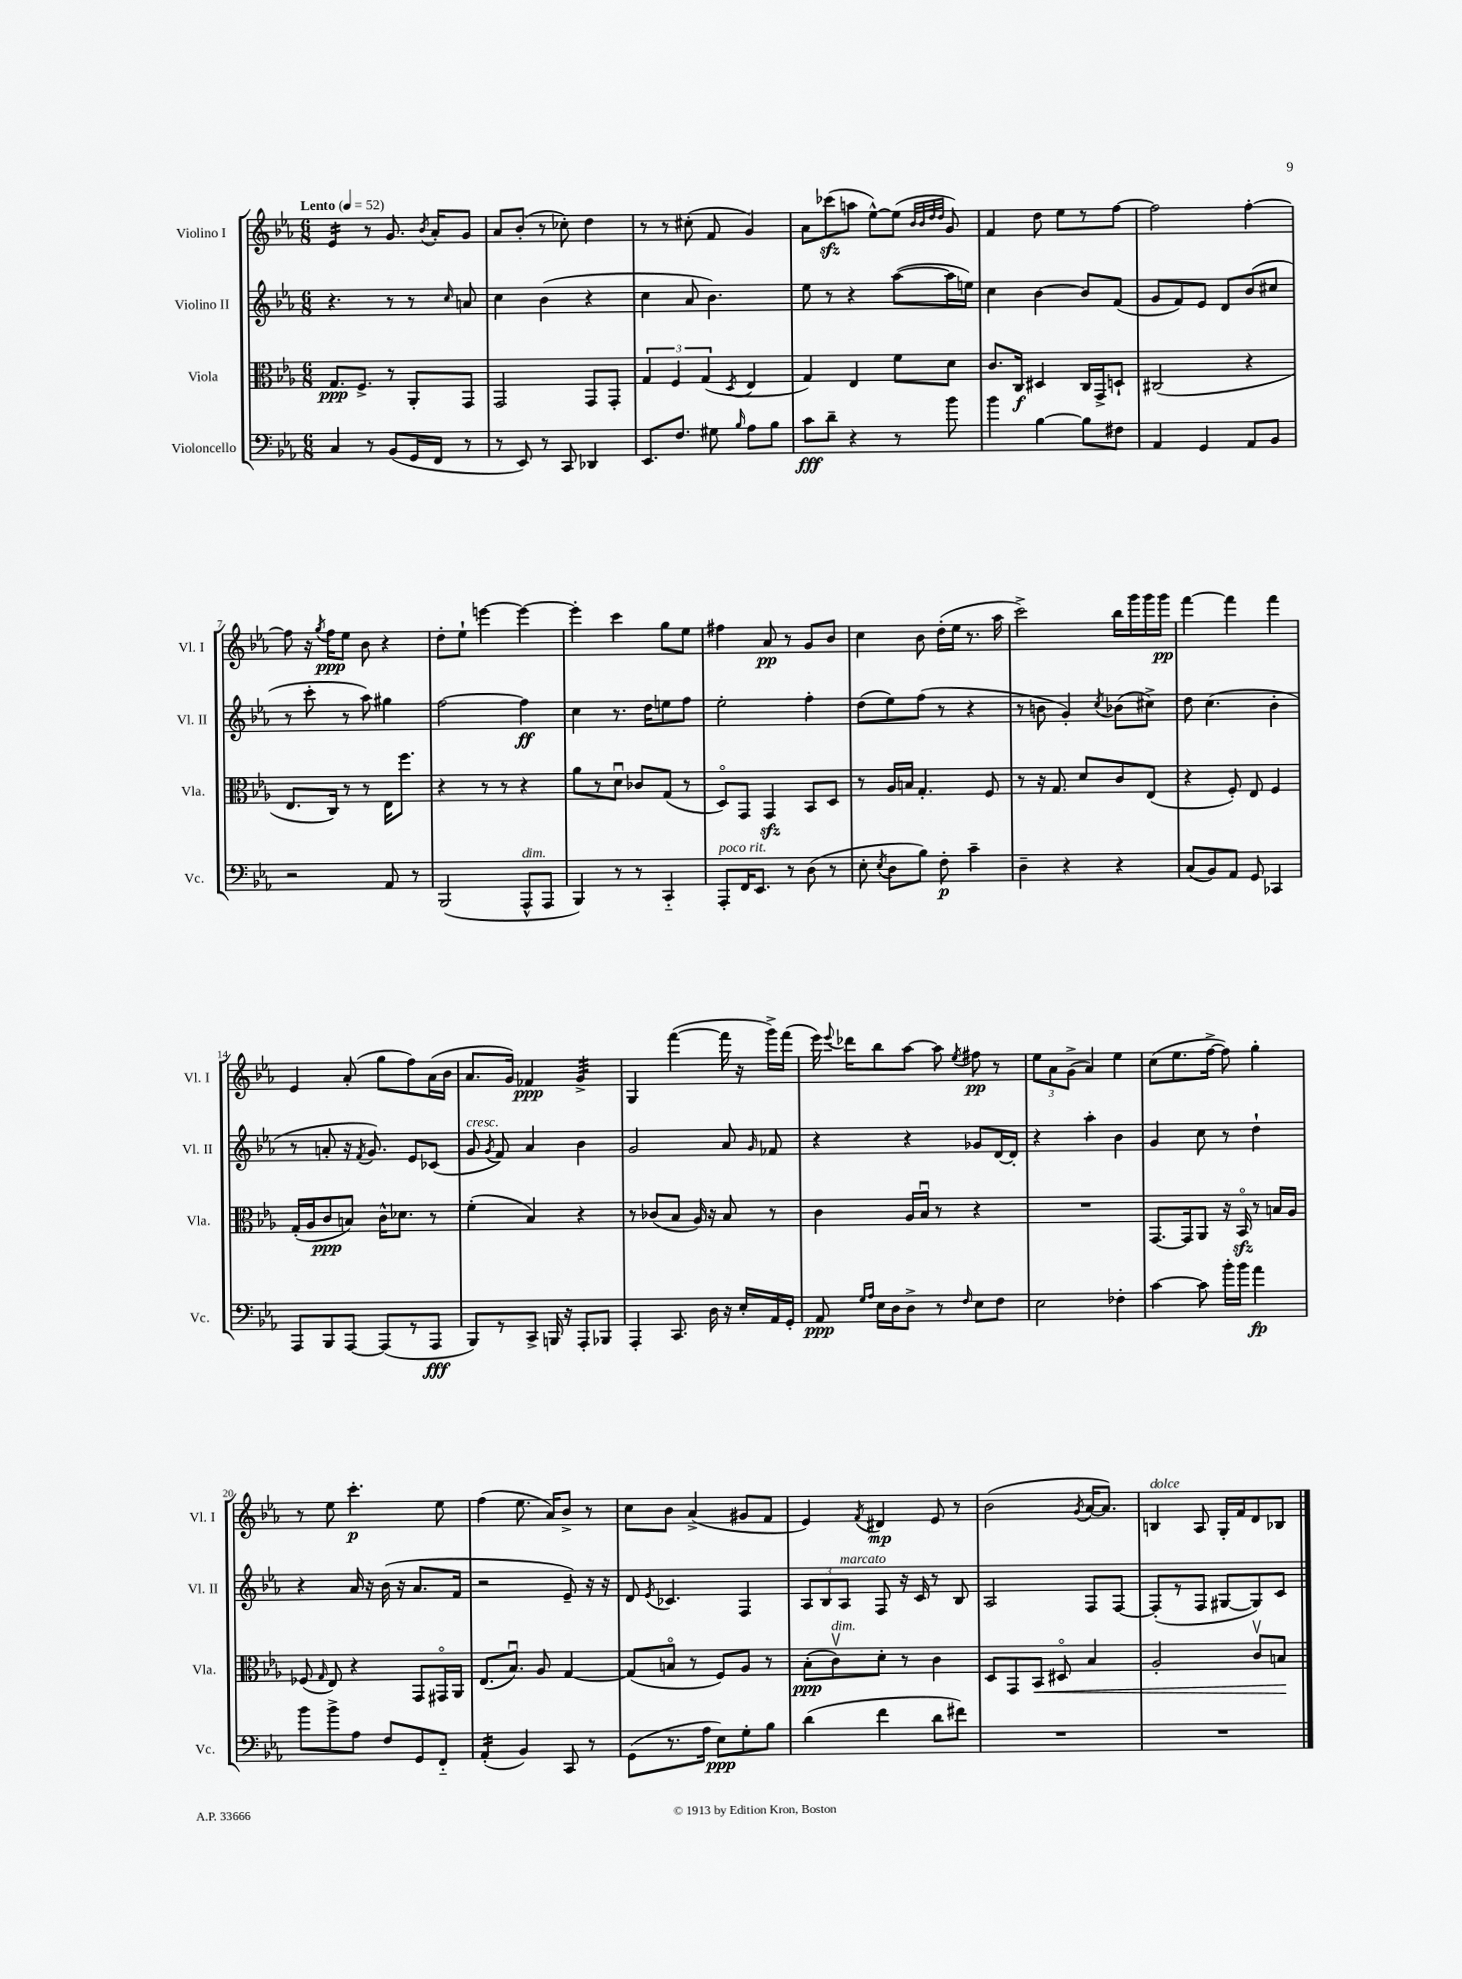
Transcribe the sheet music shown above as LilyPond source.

<<
\new StaffGroup <<
\new Staff = "s0" \with { instrumentName = "Violino I" shortInstrumentName = "Vl. I" } {
    \clef treble \key ees \major \numericTimeSignature \time 6/8 \tempo "Lento" 4 = 52
    \autoBeamOff ees'4:16 r8 g'8. \acciaccatura { bes'8 } aes'16[-. g'8] |
    aes'8[ bes'8]-.( r8 ces''8-.) d''4 |
    r8 r8 cis''8-.( f'8 g'4) |
    aes'8[ ces'''8\sfz( a''8] ees''8[~-^) ees''8]( \grace { bes'32[ bes'32 d''32 d''32] } g'8) |
    f'4 d''8 ees''8[ r8 f''8]~ |
    f''2 f''4~-. |
    f''8 r16 \acciaccatura { g''8 } f''16[\ppp ees''8] bes'8 r4 |
    d''8[-. ees''8]-! e'''4~ e'''4~ |
    e'''4-. c'''4 g''8[ ees''8] |
    fis''4 aes'8\pp r8 g'8[ bes'8] |
    c''4 bes'8 d''16[-.( ees''16] r8. aes''16 |
    c'''2->) bes''16[ g'''16 g'''16 g'''16]\pp |
    f'''4~ f'''4 f'''4 |
    ees'4 aes'8-.( g''8[ f''8) aes'16( bes'16] |
    aes'8.[ g'16]) fes'4\ppp g'4:32-> |
    g4 f'''4~( f'''16 r16 g'''16[->) f'''16]( |
    ees'''16) \appoggiatura { ees'''8 } des'''16[ bes''8 aes''8]~ aes''8 \acciaccatura { ees''8 } fis''8\pp r8 |
    \tuplet 3/2 { ees''8[ aes'8 g'8]->( } aes'4) ees''4 |
    c''8[( ees''8. f''16]~-> f''8) g''4-. |
    r8 ees''8 c'''4.-.\p ees''8 |
    f''4( ees''8. aes'16[) bes'8]-> r8 |
    c''8[ bes'8] aes'4->( gis'8[ f'8] |
    ees'4) \acciaccatura { f'8 } dis'4\mp ees'8 r8 |
    bes'2( \acciaccatura { g'8 } aes'16[~ aes'8.]) |
    b4^\markup { \italic "dolce" } aes8 g16[-. f'16 d'8 bes8] \bar "|." |
}
\new Staff = "s1" \with { instrumentName = "Violino II" shortInstrumentName = "Vl. II" } {
    \clef treble \key ees \major \numericTimeSignature \time 6/8
    \autoBeamOff r4. r8 r8 \grace { c''16 } a'8 |
    c''4 bes'4( r4 |
    c''4 aes'8 bes'4.) |
    ees''8 r8 r4 aes''8[~( aes''16 e''16]) |
    c''4 bes'4~ bes'8[ f'8]( |
    g'8[ f'8) ees'8] d'8[ bes'8( cis''8] |
    r8 c'''8-. r8 aes''8) gis''4 |
    f''2~ f''4\ff |
    c''4 r8. d''16[ e''8 f''8] |
    ees''2-. f''4-. |
    d''8[( ees''8) f''8]( r8 r4 |
    r8 b'8 g'4-.) \acciaccatura { c''8 } bes'8[( cis''8]->) |
    d''8 c''4.( bes'4-. |
    r8 a'8-. r16 \acciaccatura { f'8 } g'8.) ees'8[ ces'8]( |
    g'8^\markup { \italic "cresc." } \acciaccatura { g'8 } f'8) aes'4 bes'4 |
    g'2 aes'8 \grace { g'16 } fes'8 |
    r4 r4 ges'8[ d'16~ d'16]-. |
    r4 aes''4-. bes'4 |
    g'4 c''8 r8 d''4-! |
    r4 aes'16 r16 bes'16( r16 aes'8.[ f'16] |
    r2 ees'8--) r16 r16 |
    d'8 \acciaccatura { ees'8 } ces'4. f4 |
    \tuplet 3/2 { aes8[ bes8 aes8]^\markup { \italic "marcato" } } f8 r16 c'16 r8 bes8 |
    aes2 f8[ f8]~ |
    f8[-.( r8 f8] gis8[~ gis8) c'8] \bar "|." |
}
\new Staff = "s2" \with { instrumentName = "Viola" shortInstrumentName = "Vla." } {
    \clef alto \key ees \major \numericTimeSignature \time 6/8
    \autoBeamOff g8.[\ppp f8.]-> r8 aes,8[-. g,8] |
    g,2 g,8[ g,8]-. |
    \tuplet 3/2 { g4 f4 g4( } \acciaccatura { d8 } ees4 |
    g4) ees4 f'8[ d'8] |
    c'8.[ c16]\f dis4 c16[ g,16-> d8]-! |
    cis2( r4 |
    ees8.[ c16]) r8 r8 ees16[ f''8.] |
    r4 r8 r8 r4 |
    aes'8[ r8 d'8]\downbow ces'8[ g8]( r8 |
    d8[\flageolet) g,8] g,4\sfz bes,8[ d8] |
    r8 aes16[ b16] g4.-. f8 |
    r8 r16 g8. d'8[ c'8 ees8]( |
    r4 f8-.) ees8 f4 |
    g16[-.( aes16 c'8\ppp b8]) c'16[-^ des'8.] r8 |
    f'4-.( bes4) r4 |
    r8 ces'8[( bes8] aes16) r16 bes8 r8 |
    c'4 aes16[ bes16]\downbow r8 r4 |
    R2. |
    g,8.[~ g,16 aes,8] r16 bes,16\flageolet\sfz r8 b16[ aes16] |
    fes8( \grace { g16 } ees8) r4 g,8[ gis,16\flageolet aes,16] |
    ees8.[( bes8.]\downbow) aes8 g4~ |
    g8[( b8]\flageolet r8 f8[) aes8] r8 |
    bes8[-.\ppp( c'8\upbow^\markup { \italic "dim." }) d'8]-. r8 c'4 |
    d8[ g,8 bes,8]\< dis8\flageolet bes4 |
    aes2-. c'8[\upbow b8]\! \bar "|." |
}
\new Staff = "s3" \with { instrumentName = "Violoncello" shortInstrumentName = "Vc." } {
    \clef bass \key ees \major \numericTimeSignature \time 6/8
    \autoBeamOff c4 r8 bes,8[( g,16 f,16] r8 |
    r8 ees,8) r8 c,8 des,4 |
    ees,8.[ f8.] gis8 \grace { bes16 } aes8[ bes8] |
    c'8[\fff d'8]-- r4 r8 bes'8 |
    bes'4 bes4~ bes8[ fis8] |
    aes,4 g,4 aes,8[ bes,8] |
    r2 aes,8 r8 |
    bes,,2( aes,,8[-^^\markup { \italic "dim." } aes,,8] |
    bes,,4) r8 r8 c,4-_ |
    aes,,8[-.^\markup { \italic "poco rit." } f,16 ees,8.] r8 d8( r8 |
    ees8-. \acciaccatura { ees8 } d8[ bes8]) f8-.\p c'4-- |
    d4-- r4 r4 |
    c8[( bes,8) aes,8] g,8 ces,4 |
    aes,,8[ bes,,8 aes,,8]~ aes,,8[( r8 aes,,8]\fff |
    bes,,8[) r8 c,8]-> b,,16 r16 aes,,8[-. bes,,8] |
    aes,,4-. c,8. d16 r16 ees16[-. aes,16 g,16]-. |
    aes,8\ppp \grace { g16[ aes16] } ees16[ d16 d8]-> r8 \grace { f16 } ees8[ f8] |
    ees2 fes4-. |
    c'4~ c'8 bes'16[-. bes'16] aes'4\fp |
    bes'8[ bes'8-> aes8] f8[ g,8 f,8]-_ |
    aes,4:16-.( bes,4) c,8 r8 |
    g,8[( r8. aes16] ees8[\ppp) g8-. bes8] |
    d'4( f'4 d'8[ fis'8]) |
    R2. |
    R2. \bar "|." |
}
>>
>>
